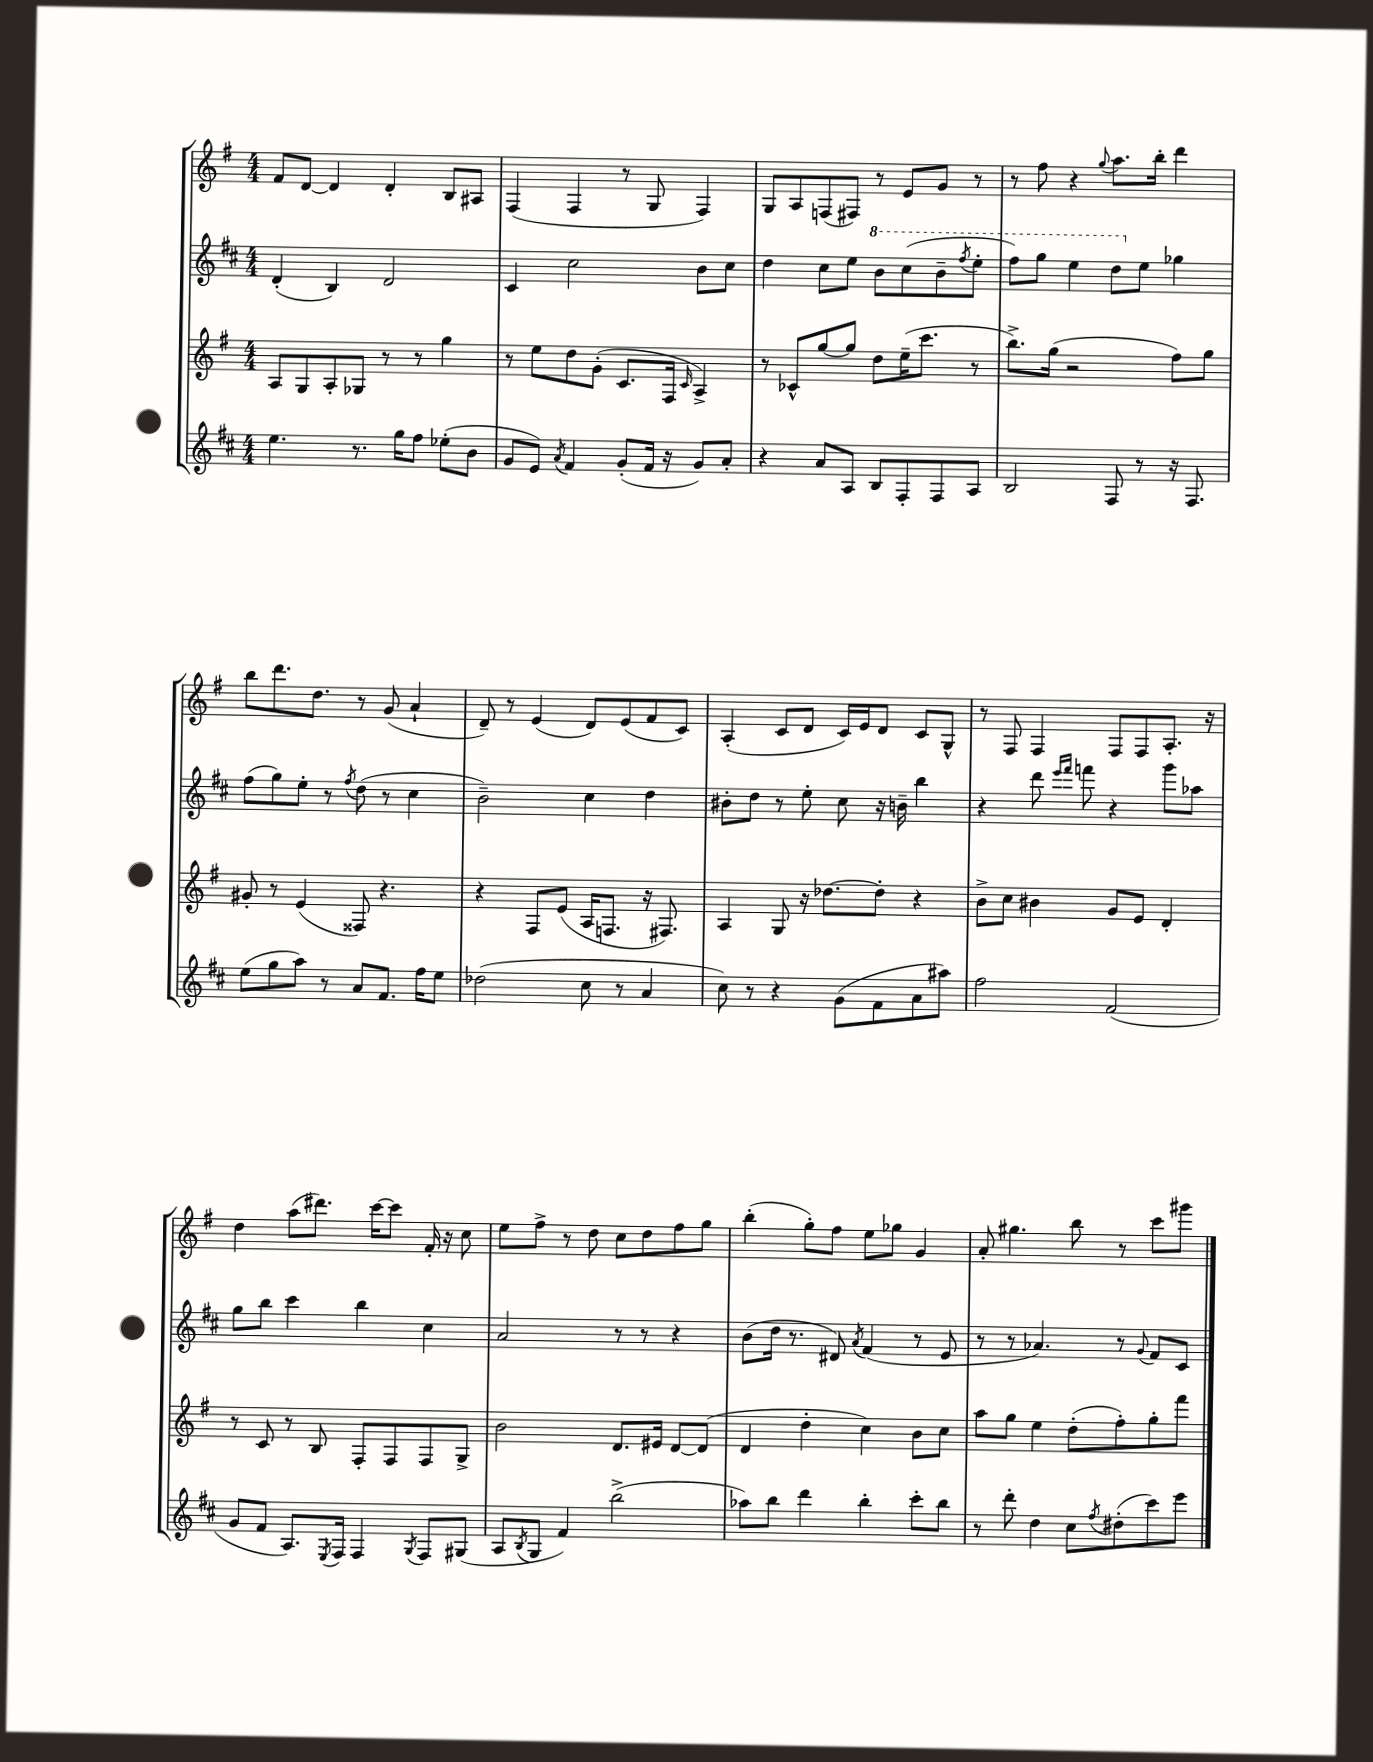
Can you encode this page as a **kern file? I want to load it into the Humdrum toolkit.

**kern	**kern	**kern	**kern
*staff4	*staff3	*staff2	*staff1
*clefG2	*clefG2	*clefG2	*clefG2
*k[f#c#]	*k[f#]	*k[f#c#]	*k[f#]
*M4/4	*M4/4	*M4/4	*M4/4
4.ee	8A	(4d'	8f#
.	8G	.	[8d
.	8A'	4B)	4d]
8.r	8G-	.	.
.	8r	2d	4d'
16gg	.	.	.
8ff#	8r	.	.
(8ee-'	4gg	.	8B
8b	.	.	8A#
=	=	=	=
8g	8r	4c#	(4F#
8e)	8ee	.	.
8qa	.	.	.
4f#	8dd	2cc#	4F#
.	(8g'	.	.
(8g'	8.c	.	8r
16f#	.	.	8G
16r	16F#	.	.
.	16qqc	.	.
8g)	4A^)	8b	4F#)
8a'	.	8cc#	.
=	=	=	=
4r	8r	4dd	8G
.	8c-^^	.	8A
8a	[8gg	8cc#	(8F
8A	8gg]	8ee	8F#)
8B	8dd	8bb	8r
8F#'	(16ee~	(8ccc#	8e
.	8.ccc	.	.
8F#	.	8bb~	8g
.	.	8qfff#	.
8A	8r	8eee'	8r
=	=	=	=
2B	8.bb^)	8fff#)	8r
.	.	8ggg	8ff#
.	(16gg	.	.
.	2r	4eee	4r
.	.	.	8qqgg
8F#	.	8ddd	8.aa
8r	.	8ee	.
.	.	.	16bb'
16r	8ff#)	4gg-	4ddd
8.F#	.	.	.
.	8gg	.	.
=	=	=	=
(8ee	8g#'	(8ff#	8bb
8gg	8r	8gg)	8.ddd
8aa)	(4e	8ee'	.
.	.	.	8.dd
8r	.	8r	.
.	.	8qff#	.
8a	8F##)	(8dd	8r
8.f#	4.r	8r	(8g
.	.	4cc#	4a`
16ff#	.	.	.
8ee	.	.	.
=	=	=	=
(2dd-	4r	2b~)	8d~)
.	.	.	8r
.	8F#	.	(4e
.	(8e	.	.
8cc#	16A	4cc#	8d)
.	8.F	.	.
8r	.	.	(8e
4a	16r	4dd	8f#
.	8.F#)	.	.
.	.	.	8c)
=	=	=	=
8cc#)	4A	8b#'	(4A'
8r	.	8dd	.
4r	8G	8r	8c
.	16r	8ee'	8d
.	[8.dd-	.	.
(8g	.	8cc#	16c)
.	.	.	16e
8f#	8dd-']	16r	8d
.	.	16b~	.
8a	4r	4bb	8c
8aa#)	.	.	8G^^
=	=	=	=
2ff#	8b^	4r	8r
.	8cc	.	8F#
.	4b#	8ddd	4F#
.	.	16qqeee	.
.	.	16qqfff#	.
.	.	8fff	.
(2f#	8g	4r	8F#
.	8e	.	8F#
.	4d'	8ggg	8.A'
.	.	8aa-	.
.	.	.	16r
=	=	=	=
8g	8r	8gg	4dd
8f#	8c	8bb	.
8.A)	8r	4ccc#	(8aa
.	8B	.	8.ddd#)
8qE	.	.	.
16F#	.	.	.
4F#	8F#'	4bb	.
.	.	.	[16ccc
.	8F#	.	8ccc]
8qG	.	.	.
8F#	8F#	4cc#	16f#'
.	.	.	16r
(8G#	8G^	.	8cc
=	=	=	=
8A	2b	2a	8ee
8qB	.	.	.
8G	.	.	8ff#^
4f#)	.	.	8r
.	.	.	8dd
(2bb^	8.d	8r	8cc
.	.	8r	8dd
.	16e#	.	.
.	[8d	4r	8ff#
.	(8d]	.	8gg
=	=	=	=
8aa-)	4d	(8b	(4bb'
8bb	.	16dd	.
.	.	8.r	.
4ddd	4dd'	.	8gg')
.	.	8d#)	8ff#
.	.	8qa	.
4bb'	4cc)	(4f#	8ee
.	.	.	8gg-
8ccc#'	8b	8r	4g
8bb	8cc	8e	.
=	=	=	=
8r	8aa	8r	8a'
8ddd'	8gg	8r	4.gg#
4dd	4ee	4.a-)	.
8cc#	(8dd'	.	8bb
8qff#	.	.	.
(8dd#'	8ff#')	8r	8r
.	.	8qqg	.
8ccc#)	8gg'	8f#	8ccc
8eee	8fff#	8c#	8ggg#
==	==	==	==
*-	*-	*-	*-
